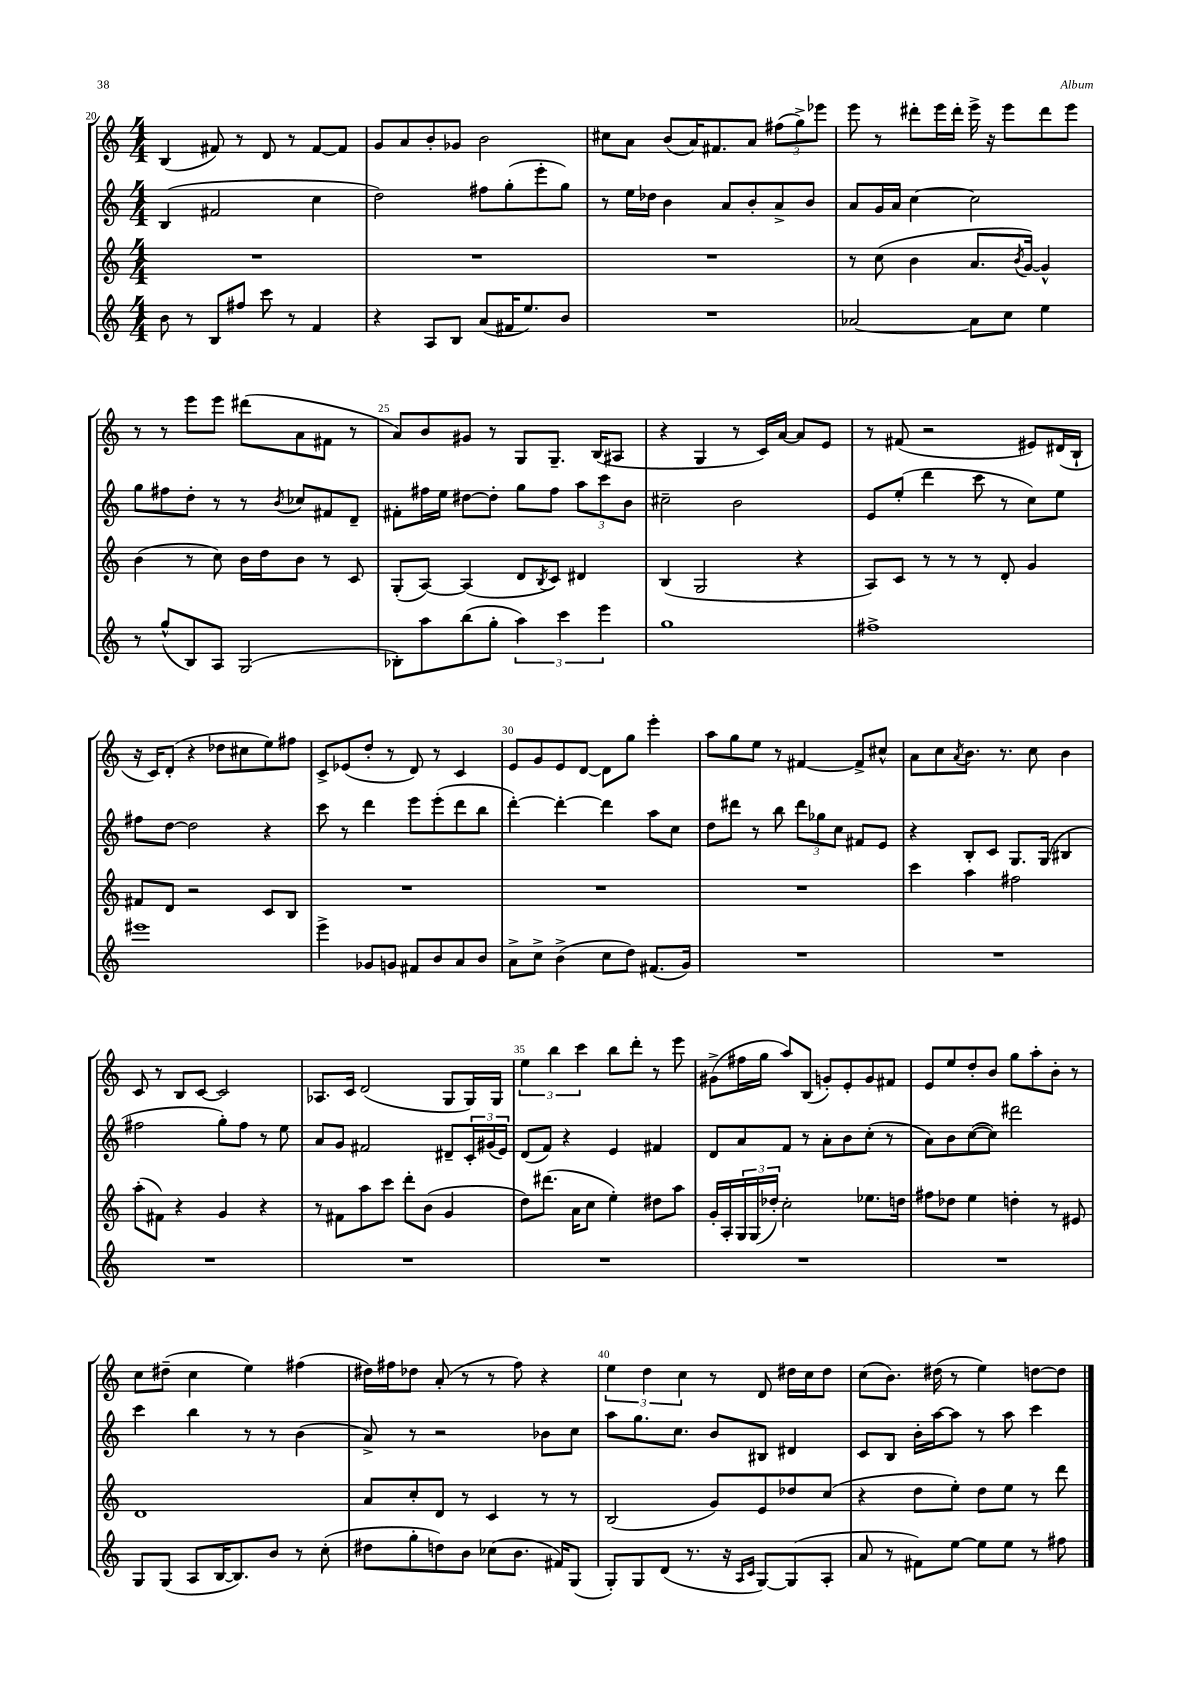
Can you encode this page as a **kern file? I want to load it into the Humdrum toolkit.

**kern	**kern	**kern	**kern
*staff4	*staff3	*staff2	*staff1
*clefG2	*clefG2	*clefG2	*clefG2
*k[]	*k[]	*k[]	*k[]
*M4/4	*M4/4	*M4/4	*M4/4
8b	1r	(4B	(4B
8r	.	.	.
8B	.	2f#	8f#)
8ff#	.	.	8r
8ccc	.	.	8d
8r	.	.	8r
4f	.	4cc	[8f#
.	.	.	8f#]
=	=	=	=
4r	1r	2dd)	8g
.	.	.	8a
8A	.	.	8b'
8B	.	.	8g-
(8a	.	8ff#	2b
16f#	.	(8gg'	.
8.ee)	.	.	.
.	.	8eee'	.
8b	.	8gg)	.
=	=	=	=
1r	1r	8r	8cc#
.	.	16ee	8a
.	.	16dd-	.
.	.	4b	(8b
.	.	.	16a)
.	.	.	8.f#
.	.	8a	.
.	.	8b'	8a
.	.	8a^	(12ff#
.	.	.	12gg^)
.	.	8b	.
.	.	.	12eee-
=	=	=	=
[2a-	8r	8a	8eee
.	(8cc	16g	8r
.	.	16a	.
.	4b	[4cc	8ddd#'
.	.	.	16eee
.	.	.	16ddd#'
8a-]	8.a	2cc]	16eee^
.	.	.	16r
8cc	.	.	8eee
.	8qb	.	.
.	[16g)	.	.
4ee	4g^^]	.	8ddd#
.	.	.	8eee
=	=	=	=
8r	(4b	8gg	8r
(8gg^^	.	8ff#	8r
8B)	8r	8dd'	8eee
8A	8cc)	8r	8eee
(2G	16b	8r	(8ddd#
.	16dd	.	.
.	.	8qb	.
.	8b	8cc-	8a
.	8r	8f#	8f#
.	8c	8d~	8r
=	=	=	=
8B-')	(8G'	8f#'	8a)
8aa	[8A)	16ff#	8b
.	.	16ee	.
(8bb	(4A]	[8dd#	8g#
8gg'	.	8dd#']	8r
6aa)	8d	8gg	8G
.	8qB	.	.
.	8c)	8ff#	8.G~
6ccc	.	.	.
.	4d#	12aa	.
.	.	.	(16B
6eee	.	12ccc	.
.	.	.	8A#
.	.	12b	.
=	=	=	=
1gg	(4B	2cc#~	4r
.	2G	.	4G
.	.	2b	8r
.	.	.	16c)
.	.	.	[16a
.	4r	.	8a]
.	.	.	8e
=	=	=	=
1ff#^	8A)	8e	8r
.	8c	(8ee'	(8f#
.	8r	4ddd	2r
.	8r	.	.
.	8r	8ccc	.
.	8d'	8r	.
.	4g	8cc)	8e#)
.	.	8ee	(16d#
.	.	.	16B`
=	=	=	=
1eee#	8f#	8ff#	16r
.	.	.	16c)
.	8d	[8dd	(8d'
.	2r	2dd]	4r
.	.	.	8dd-
.	.	.	8cc#
.	8c	4r	8ee)
.	8B	.	8ff#
=	=	=	=
4eee^	1r	8ccc	8c^
.	.	8r	(8e-
8g-	.	4ddd	8dd'
8g	.	.	8r
8f#	.	8eee	8d)
8b	.	(8eee'	8r
8a	.	8ddd	4c
8b	.	8bb	.
=	=	=	=
8a^	1r	[4ddd')	8e
8cc^	.	.	8g
(4b^	.	4ddd'_	8e
.	.	.	[8d
8cc	.	4ddd]	8d]
8dd)	.	.	8gg
(8.f#	.	8aa	4eee'
.	.	8cc	.
16g)	.	.	.
=	=	=	=
1r	1r	8dd	8aa
.	.	8ddd#	8gg
.	.	8r	8ee
.	.	8bb	8r
.	.	12ddd#	[4f#
.	.	12gg-	.
.	.	12cc	.
.	.	8f#	8f#^]
.	.	8e	8cc#^^
=	=	=	=
1r	4ccc	4r	8a
.	.	.	8cc
.	.	.	8qa
.	4aa	8B'	8.b
.	.	8c	.
.	.	.	8.r
.	2ff#	8.G	.
.	.	.	8cc
.	.	(16G	.
.	.	4B#	4b
=	=	=	=
1r	(8aa'	2ff#	8c
.	8f#)	.	8r
.	4r	.	8B
.	.	.	[8c
.	4g	8gg')	2c]
.	.	8ff#	.
.	4r	8r	.
.	.	8ee	.
=	=	=	=
1r	8r	8a	8.A-
.	8f#	8g	.
.	.	.	16c
.	8aa	2f#	(2d
.	8ccc	.	.
.	8ddd'	.	.
.	(8b	.	.
.	4g	8d#~	8G
.	.	24c'	16G)
.	.	(24g#	.
.	.	.	16G
.	.	24e)	.
=	=	=	=
1r	8dd)	(8d	6ee
.	(8.ddd#	8f)	.
.	.	.	6bb
.	.	4r	.
.	16a	.	.
.	.	.	6ccc
.	8cc	.	.
.	4ee')	4e	8bb
.	.	.	8ddd'
.	8dd#	4f#	8r
.	8aa	.	8eee
=	=	=	=
1r	16g'	8d	(8g#^
.	16A'	.	.
.	24G	8a	16ff#
.	(24G	.	.
.	.	.	16gg
.	24dd-')	.	.
.	2cc'	8f	8aa)
.	.	8r	(8B
.	.	8a'	8g')
.	.	8b	8e'
.	8.ee-	(8cc'	8g
.	.	8r	8f#
.	16dd	.	.
=	=	=	=
1r	8ff#	8a)	8e
.	8dd-	8b	8ee
.	4ee	([8cc	8dd'
.	.	8cc])	8b
.	4dd'	2ddd#	8gg
.	.	.	8aa'
.	8r	.	8b'
.	8e#	.	8r
=	=	=	=
8G	1d	4ccc	8cc
(8G	.	.	(8dd#~
8A	.	4bb	4cc
[16B	.	.	.
8.B])	.	.	.
.	.	8r	4ee)
8b	.	8r	.
8r	.	(4b	(4ff#
(8cc'	.	.	.
=	=	=	=
8dd#	8a	8a^)	16dd#)
.	.	.	16ff#
8gg'	8cc'	8r	8dd-
8dd)	8d	2r	(8a'
8b	8r	.	8r
(8cc-	4c	.	8r
8.b	.	.	8ff#)
.	8r	8b-	4r
16f#)	.	.	.
(8G	8r	8cc	.
=	=	=	=
8G')	(2B	8aa	6ee
8G	.	8.gg	.
.	.	.	6dd
(8d	.	.	.
.	.	8.cc	.
.	.	.	6cc
8.r	.	.	.
.	8g)	8b	8r
16r	.	.	.
16qqA	.	.	.
16qqc	.	.	.
[8G)	8e	8B#	8d
(8G]	8dd-	4d#	16dd#
.	.	.	16cc
8A'	(8cc	.	8dd#
=	=	=	=
8a	4r	8c	(8cc
8r	.	8B	8.b)
8f#)	8dd	16b'	.
.	.	[16aa	(16dd#
[8ee	8ee')	8aa]	8r
8ee]	8dd	8r	4ee)
8ee	8ee	8aa	.
8r	8r	4ccc	[8dd
8ff#	8ddd	.	8dd]
==	==	==	==
*-	*-	*-	*-
